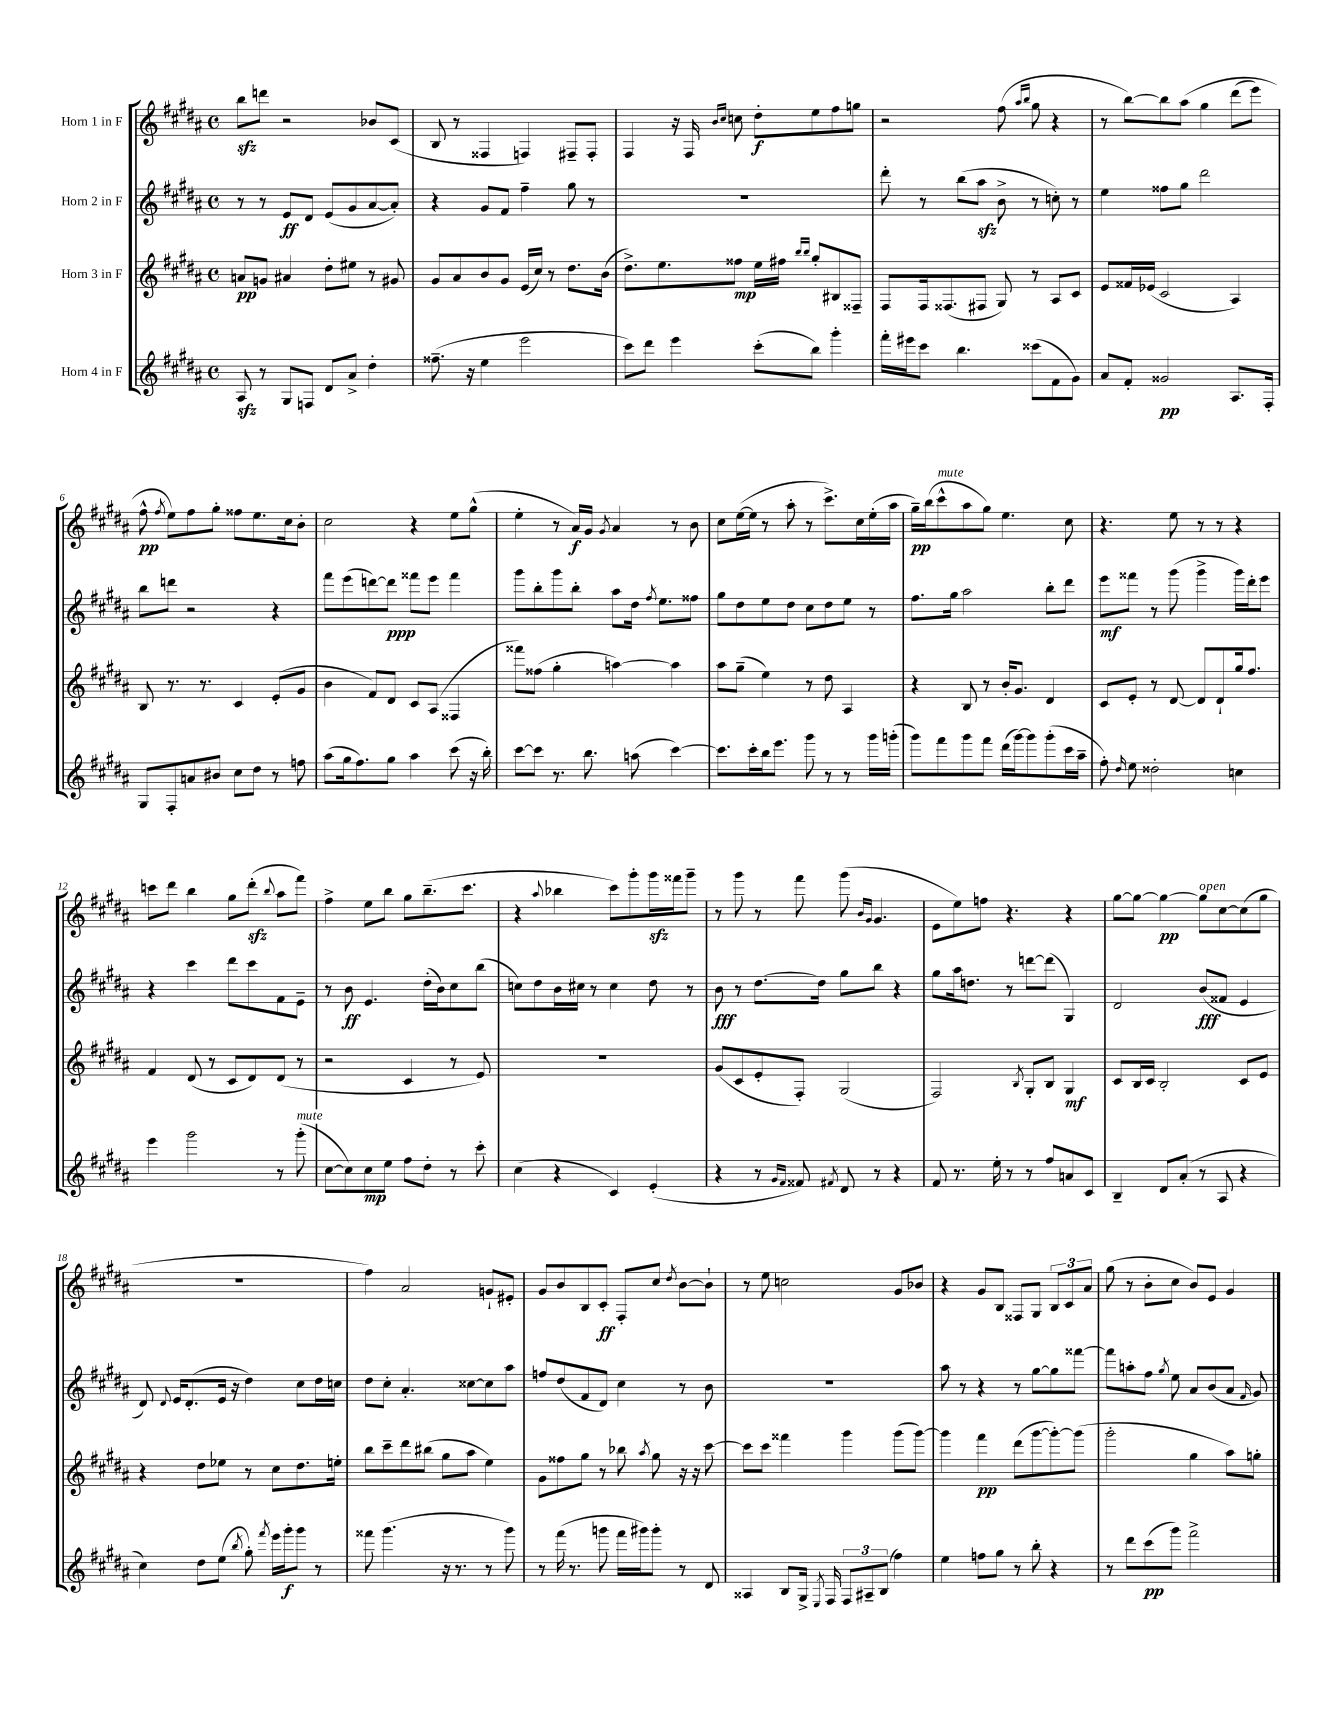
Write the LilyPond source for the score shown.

<<
\new StaffGroup <<
\new Staff = "s0" \with { instrumentName = "Horn 1 in F" } {
    \clef treble \key b \major \defaultTimeSignature \time 4/4
    \autoBeamOff b''8[\sfz d'''8] r2 bes'8[ cis'8]( |
    b8 r8 fisis4 f4) fis8[-- fis8]-. |
    fis4 r16 fis16 \grace { b'16[ cis''16] } c''8 dis''8[-.\f e''8 fis''8 g''8] |
    r2 fis''8( \grace { ais''16[ b''16] } gis''8 r4 |
    r8 b''8[~) b''8 ais''8]\( gis''4 dis'''8[( e'''8]) |
    fis''8-^\pp \acciaccatura { fis''8 } e''8[\) fis''8 gis''8]-. fisis''8[ e''8. cis''16 b'8]-. |
    cis''2 r4 e''8[ gis''8]-^( |
    e''4-. r8 ais'16[\f) gis'16] \acciaccatura { gis'8 } ais'4 r8 b'8 |
    cis''8[ e''16~( e''16] r8 ais''8-. r8 cis'''8.[->) cis''16 e''16-.( ais''16] |
    gis''16[--\pp) b''16( cis'''8-^^\markup { \italic "mute" } ais''8 gis''8]) e''4. cis''8 |
    r4. e''8 r8 r8 r4 |
    c'''8[ dis'''8] b''4 gis''8[ dis'''8]-.\sfz( \appoggiatura { b''8 } ais''8[ fis'''8]) |
    fis''4-> e''8[ b''8] gis''8[ b''8.--( cis'''8.] |
    r4 \appoggiatura { ais''8 } bes''4 cis'''8[) gis'''8-. gis'''16\sfz fisis'''16 gis'''8]-- |
    r8 gis'''8 r8 fis'''8 gis'''8( \grace { b'16[ gis'16] } gis'4. |
    e'8[ e''8) f''8] r4. r4 |
    gis''8[~ gis''8]~ gis''4~\pp gis''8[^\markup { \italic "open" } cis''8~ cis''8( gis''8] |
    R1 |
    fis''4) ais'2 g'8[-! eis'8]-. |
    gis'8[ b'8 b8 cis'8]-.\ff fis8[-. cis''8] \acciaccatura { dis''8 } b'8[~ b'8]-! |
    r8 e''8 c''2 gis'8[ bes'8] |
    r4 gis'8[ b8] fisis8[ gis8] \tuplet 3/2 { b8[ cis'8 ais'8] } |
    gis''8( r8 b'8[-. cis''8] b'8[) e'8] gis'4 \bar "|." |
}
\new Staff = "s1" \with { instrumentName = "Horn 2 in F" } {
    \clef treble \key b \major \defaultTimeSignature \time 4/4
    \autoBeamOff r8 r8 e'8[\ff dis'8] e'8[( gis'8 ais'8~ ais'8]-.) |
    r4 gis'8[ fis'8] fis''4-- gis''8 r8 |
    R1 |
    dis'''8-. r8 b''8[( ais''8]\sfz b'8-> r8 c''8-.) r8 |
    e''4 fisis''8[ gis''8] dis'''2 |
    b''8[ d'''8] r2 r4 |
    fis'''8[ e'''8( d'''8~) d'''8]\ppp fisis'''8[ e'''8] fisis'''4 |
    gis'''8[ b''8-. gis'''8 b''8]-. ais''8[ dis''16] \acciaccatura { fis''8 } e''8.[ fisis''8] |
    gis''8[ dis''8 e''8 dis''8] cis''8[ dis''8 e''8] r8 |
    fis''8.[ gis''16] ais''2 b''8[-. dis'''8] |
    e'''8[\mf fisis'''8] r8 gis'''8( gis'''4-> gis'''16[) dis'''16-. e'''8] |
    r4 cis'''4 dis'''8[ cis'''8 fis'8 e'8]-- |
    r8 b'8\ff e'4. dis''16[-.( b'16) cis''8 b''8]( |
    c''8[) dis''8 b'16 cis''16] r8 cis''4 dis''8 r8 |
    b'8\fff r8 dis''8.[~ dis''16] gis''8[ b''8] r4 |
    gis''8[ ais''16 d''8.] r8 d'''8[~ d'''8]( gis4) |
    dis'2 b'8[\fff( fisis'8] e'4 |
    dis'8) \appoggiatura { dis'8 } e'16[ dis'8.-.( e'16] r16 dis''4) cis''8[ dis''16 c''16] |
    dis''8[ cis''8]-. ais'4.-. cisis''8[~ cisis''8 ais''8] |
    f''8[ dis''8( fis'8 dis'8]) cis''4 r8 b'8 |
    R1 |
    ais''8 r8 r4 r8 gis''8[~ gis''8 fisis'''8]~ |
    fisis'''8[ a''8-. fis''8] \acciaccatura { gis''8 } e''8 ais'8[ b'8( ais'8] \grace { fis'16 } gis'8) \bar "|." |
}
\new Staff = "s2" \with { instrumentName = "Horn 3 in F" } {
    \clef treble \key b \major \defaultTimeSignature \time 4/4
    \autoBeamOff a'8[\pp g'8] ais'4 dis''8[-. eis''8] r8 gis'8 |
    gis'8[ ais'8 b'8 gis'8] e'16[( cis''16]) r8 dis''8.[ b'16]( |
    dis''8.[->) e''8. fisis''8]\mp e''16[ fis''16] \grace { b''16[ b''16] } gis''8[-. bis8 fisis8]-- |
    fis8[ fis16 fisis8.( fis8] gis8) r8 ais8[ cis'8] |
    e'8[ fisis'16 ees'16]( cis'2 ais4) |
    b8 r8. r8. cis'4 e'8[-.( gis'8] |
    b'4 fis'8[) dis'8] cis'8[ ais8]( fisis4 |
    fisis'''8[) fisis''8]( gis''4-. a''4~) a''4 |
    ais''8[ gis''8]--( e''4) r8 dis''8 ais4 |
    r4 b8 r8 b'16[-. gis'8.] dis'4 |
    cis'8[ e'8]-. r8 dis'8~ dis'8[ dis'8-! gis''16 fis''8.] |
    fis'4 dis'8( r8 cis'8[ dis'8) dis'8]( r8 |
    r2 cis'4 r8 e'8) |
    R1 |
    gis'8[( cis'8 e'8-. fis8]-.) gis2( |
    fis2) \acciaccatura { b8 } gis8[-. b8] gis4\mf |
    cis'8[ b16 cis'16] b2-. cis'8[ e'8] |
    r4 dis''8[ ees''8] r8 cis''8[ dis''8. e''16]-. |
    b''8[ cis'''8-- dis'''8 bis''8]( gis''8[ ais''8] e''4) |
    gis'8[ fisis''8 gis''8] r8 bes''8 \acciaccatura { ais''8 } gis''8 r16 r16 cis'''8~ |
    cis'''8[ cis'''8] fisis'''4 gis'''4 gis'''8[( gis'''8]~) |
    gis'''4 fis'''4\pp dis'''8[( gis'''8~ gis'''8~-.) gis'''8]( |
    gis'''2-. gis''4 ais''8[) g''8]-. \bar "|." |
}
\new Staff = "s3" \with { instrumentName = "Horn 4 in F" } {
    \clef treble \key b \major \defaultTimeSignature \time 4/4
    \autoBeamOff ais8\sfz r8 gis8[ f8] dis'8[ ais'8]-> dis''4-. |
    fisis''8.--( r16 e''4 e'''2 |
    cis'''8[) dis'''8] e'''4 cis'''8[-.( b''8]) gis'''4-. |
    fis'''16[-. eis'''16 cis'''8] b''4. cisis'''8[( fis'8 gis'8]) |
    ais'8[ fis'8]-. gisis'2\pp ais8.[ fis16]-. |
    gis8[ fis8-. a'8 bis'8] cis''8[ dis''8] r8 f''8 |
    ais''8[( gis''16 fis''8.) gis''8] ais''4 cis'''8( r16 b''16-.) |
    cis'''8[~ cis'''8] r8. b''8. a''8( cis'''4~) |
    cis'''8.[ cis'''16-. b''16 e'''8.] gis'''8 r8 r8 gis'''16[ g'''16]-.( |
    gis'''8[) fis'''8 gis'''8 fis'''8] dis'''16[( gis'''16~) gis'''8 gis'''8-.( cis'''16 ais''16]-- |
    fis''8-.) \grace { dis''16 } e''8 disis''2-. c''4 |
    e'''4 gis'''2 r8 gis'''8-.^\markup { \italic "mute" }( |
    cis''8[~ cis''8) cis''8\mp e''8] fis''8[ dis''8]-. r8 cis'''8-. |
    cis''4( r4 cis'4) e'4-.( |
    r4 r8 \grace { gis'16[ fis'16] } fisis'8) \acciaccatura { fis'8 } dis'8 r8 r4 |
    fis'8 r8. e''16-. r8 r8 fis''8[ a'8 cis'8] |
    b4-- dis'8[ ais'8]-.( r8 ais8 r4 |
    cis''4) dis''8[ e''8]( \acciaccatura { b''8 } gis''8-.) \acciaccatura { fis'''8 } e'''16[ gis'''16-.\f gis'''8] r8 |
    fisis'''8 gis'''4.( r16 r8. r8 gis'''8) |
    r8 fis'''16( r8. g'''8 fis'''16[ gis'''16) gis'''8]-. r8 dis'8 |
    aisis4 b8[ gis16]-> \acciaccatura { e8 } fis16 \tuplet 3/2 { fis8[ ais8-- b8]( } fis''4) |
    e''4 f''8[ gis''8] r8 b''8-. r4 |
    r8 dis'''8[ cis'''8\pp( gis'''8]) fis'''2-> \bar "|." |
}
>>
>>
